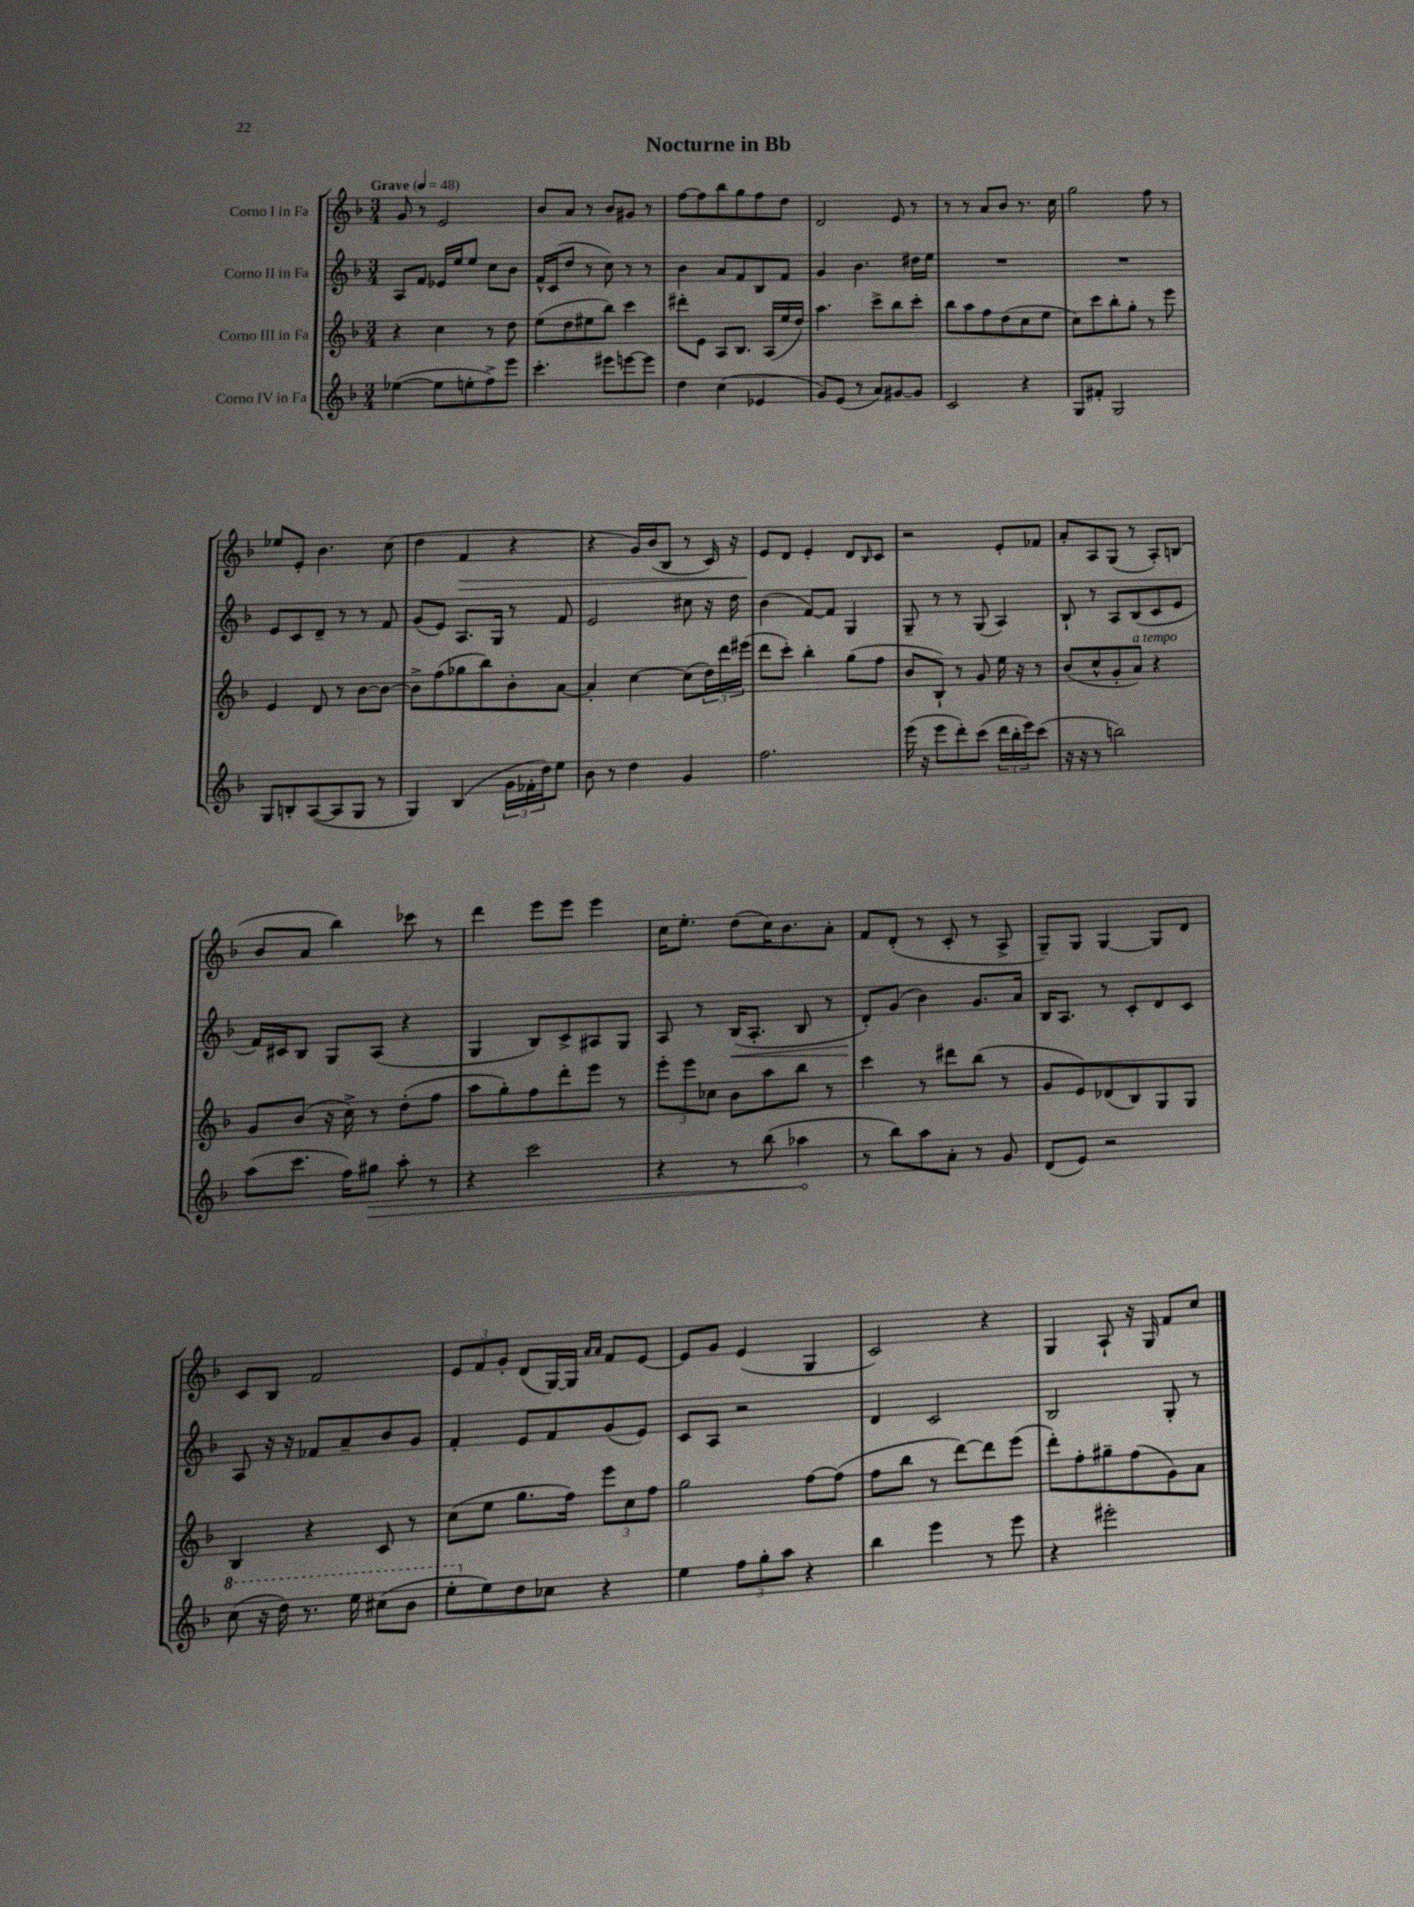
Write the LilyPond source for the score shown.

\header { title = "Nocturne in Bb" }
<<
\new StaffGroup <<
\new Staff = "s0" \with { instrumentName = "Corno I in Fa" } {
    \clef treble \key f \major \numericTimeSignature \time 3/4 \tempo "Grave" 4 = 48
    g'8 r8 e'2 |
    bes'8 a'8 r8 bes'8 gis'8 r8 |
    f''8~ f''8 bes''8 g''8 f''8 d''8 |
    d'2 e'8 r8 |
    r8 r8 a'8 bes'8 r8. c''16 |
    g''2 f''8 r8 |
    ees''8 e'8-. bes'4. c''8( |
    d''4 f'4\> r4 |
    r4 g'16) bes'16( bes8 r8 c'16) r16 |
    e'8\! d'8 e'4-. d'8 \grace { bes16 } c'8 |
    r2 e'8-. fes'8 |
    a'8-. a8 g8( r8 a8-.) b8( |
    bes'8 a'8 bes''4) ces'''8 r8 |
    d'''4 e'''8 e'''8 e'''4 |
    c''16 e''8.-. d''8( c''16) bes'8. a'8-. |
    f'8 d'8-.( r8 c'8-. r8 a8-> |
    g8--) g8 g4~ g8 d'8 |
    c'8 bes8 f'2 |
    \tuplet 3/2 { e'8 f'8 g'8-. } d'8( g16~) g16 \grace { a'16 a'16 } f'8 e'8~ |
    e'8 g'8 e'4( g4 |
    c'2) r4 |
    g4 a8-! r16 g16 f'8 c''8 \bar "|." |
}
\new Staff = "s1" \with { instrumentName = "Corno II in Fa" } {
    \clef treble \key f \major \numericTimeSignature \time 3/4
    a8 f'8 ees'16 e''16 e''8 c''8 bes'8 |
    f'16-^ c'16( d''8 r8 c''8) r8 r8 |
    bes'4 a'8 f'8 bes8 f'8 |
    g'4 bes'4. dis''16 e''16 |
    R2. |
    R2. |
    e'8 c'8 d'8-- r8 r8 f'8 |
    g'8( e'8) a8. g16 r8 f'8 |
    e'2 cis''8 r16 d''16 |
    bes'4( f'8~) f'8 g4 |
    g8-- r8 r8 g8( a4) |
    bes8-! r8 a8 bes8( c'8 e'8 |
    f'16) cis'16 bes8 g8 a8( r4 |
    g4 bes8) c'8-> ais8 g8 |
    a8 r8 bes16\<( a8.-. bes8 r8 |
    d'8-.\!) g'8( bes'4) g'8. a'16 |
    bes16 a8. r8 c'8-. d'8 c'8 |
    a8 r16 r16 fes'8 a'8-- bes'8 g'8 |
    f'4-. e'8 f'8 g'8( e'8) |
    c'8 a8 r2 |
    d'4 c'2 |
    bes2 g8-. r8 \bar "|." |
}
\new Staff = "s2" \with { instrumentName = "Corno III in Fa" } {
    \clef treble \key f \major \numericTimeSignature \time 3/4
    r4 c''4 r8 d''8 |
    e''8( d''8 eis''8 bes''8) c'''4 |
    dis'''8-. e'8 a8 bes8. a16( e''16 d''16) |
    a''4. c'''8-> bes''8 c'''8-. |
    bes''8 a''8 f''8 d''8( c''8 e''8 |
    c''8) c'''8 bes''8-. g''8-. r8 e'''8 |
    e'4 d'8 r8 bes'8~ bes'8~ |
    bes'8-> f''8( ges''8 bes''8) bes'8-. a'8~ |
    a'4-. c''4~ c''8( \tuplet 3/2 { d''16) d'''16 eis'''16( } |
    d'''8 c'''8-.) bes''4-. g''8( f''8 |
    bes'8 bes8-!) r8 g'8 e''16 r16 r8 |
    bes'8( c''8-^ g'8-. a'8^\markup { \italic "a tempo" }) r4 |
    g'8 bes'8( r16 c''16->) r8 d''8-.( f''8 |
    a''8 g''8-.) f''8 d'''8-. e'''8 r8 |
    \tuplet 3/2 { e'''8-. e'''8 ces''8 } bes'8 a''8 bes''8 r8 |
    c'''4 r8 dis'''8 bes''8( r8 |
    g'8 e'8) des'8( bes8) g8 g8 |
    bes4 r4 c'8 r8 |
    c''8( e''8 g''8. f''16) \tuplet 3/2 { e'''8 c''8 f''8 } |
    g''2 f''8~ f''8( |
    f''8 bes''8 r8 d'''8~) d'''8 e'''8( |
    d'''8-.) f''8-. gis''8-- f''8( g'8) a'8 \bar "|." |
}
\new Staff = "s3" \with { instrumentName = "Corno IV in Fa" } {
    \clef treble \key f \major \numericTimeSignature \time 3/4
    ees''4~( ees''8 e''8-. f''8->) e'''8 |
    c'''4.-. eis'''8 e'''8~ e'''8 |
    d''4 c''4( ees'4 |
    g'8) e'8( r8 a'8) gis'8~ gis'8 |
    c'2 r4 |
    g8 fis'8-. g2 |
    g8 b8-. a8~( a8 g8 r8 |
    g4) bes4( \tuplet 3/2 { g'16 fes'16-. d''16) } e''8 |
    bes'8 r8 d''4 g'4 |
    f''2. |
    e'''16( r16 e'''8 d'''8-.) c'''8( \tuplet 3/2 { d'''16 bes''16-. e'''16) } c'''8( |
    r16 r16 r8 b''2) |
    a''8( c'''8. f''16) \once \override Hairpin.circled-tip = ##t gis''8\> a''8-. r8 |
    r4 c'''2 |
    r4 r8 bes''8( aes''4\! |
    r8 bes''8) a''8 a'8-. r8 g'8 |
    d'8( e'8) r2 |
    \ottava #1 c'''8( r16 d'''16) r8. e'''16 cis'''8( bes''8 |
    e'''8-. \ottava #0 e''8) d''8 ces''8 r4 |
    e''4 \tuplet 3/2 { f''8 g''8-. a''8 } r4 |
    bes''4 e'''4 r8 e'''8 |
    r4 eis'''2-. \bar "|." |
}
>>
>>
\layout { \context { \Score \remove "Bar_number_engraver" } }
